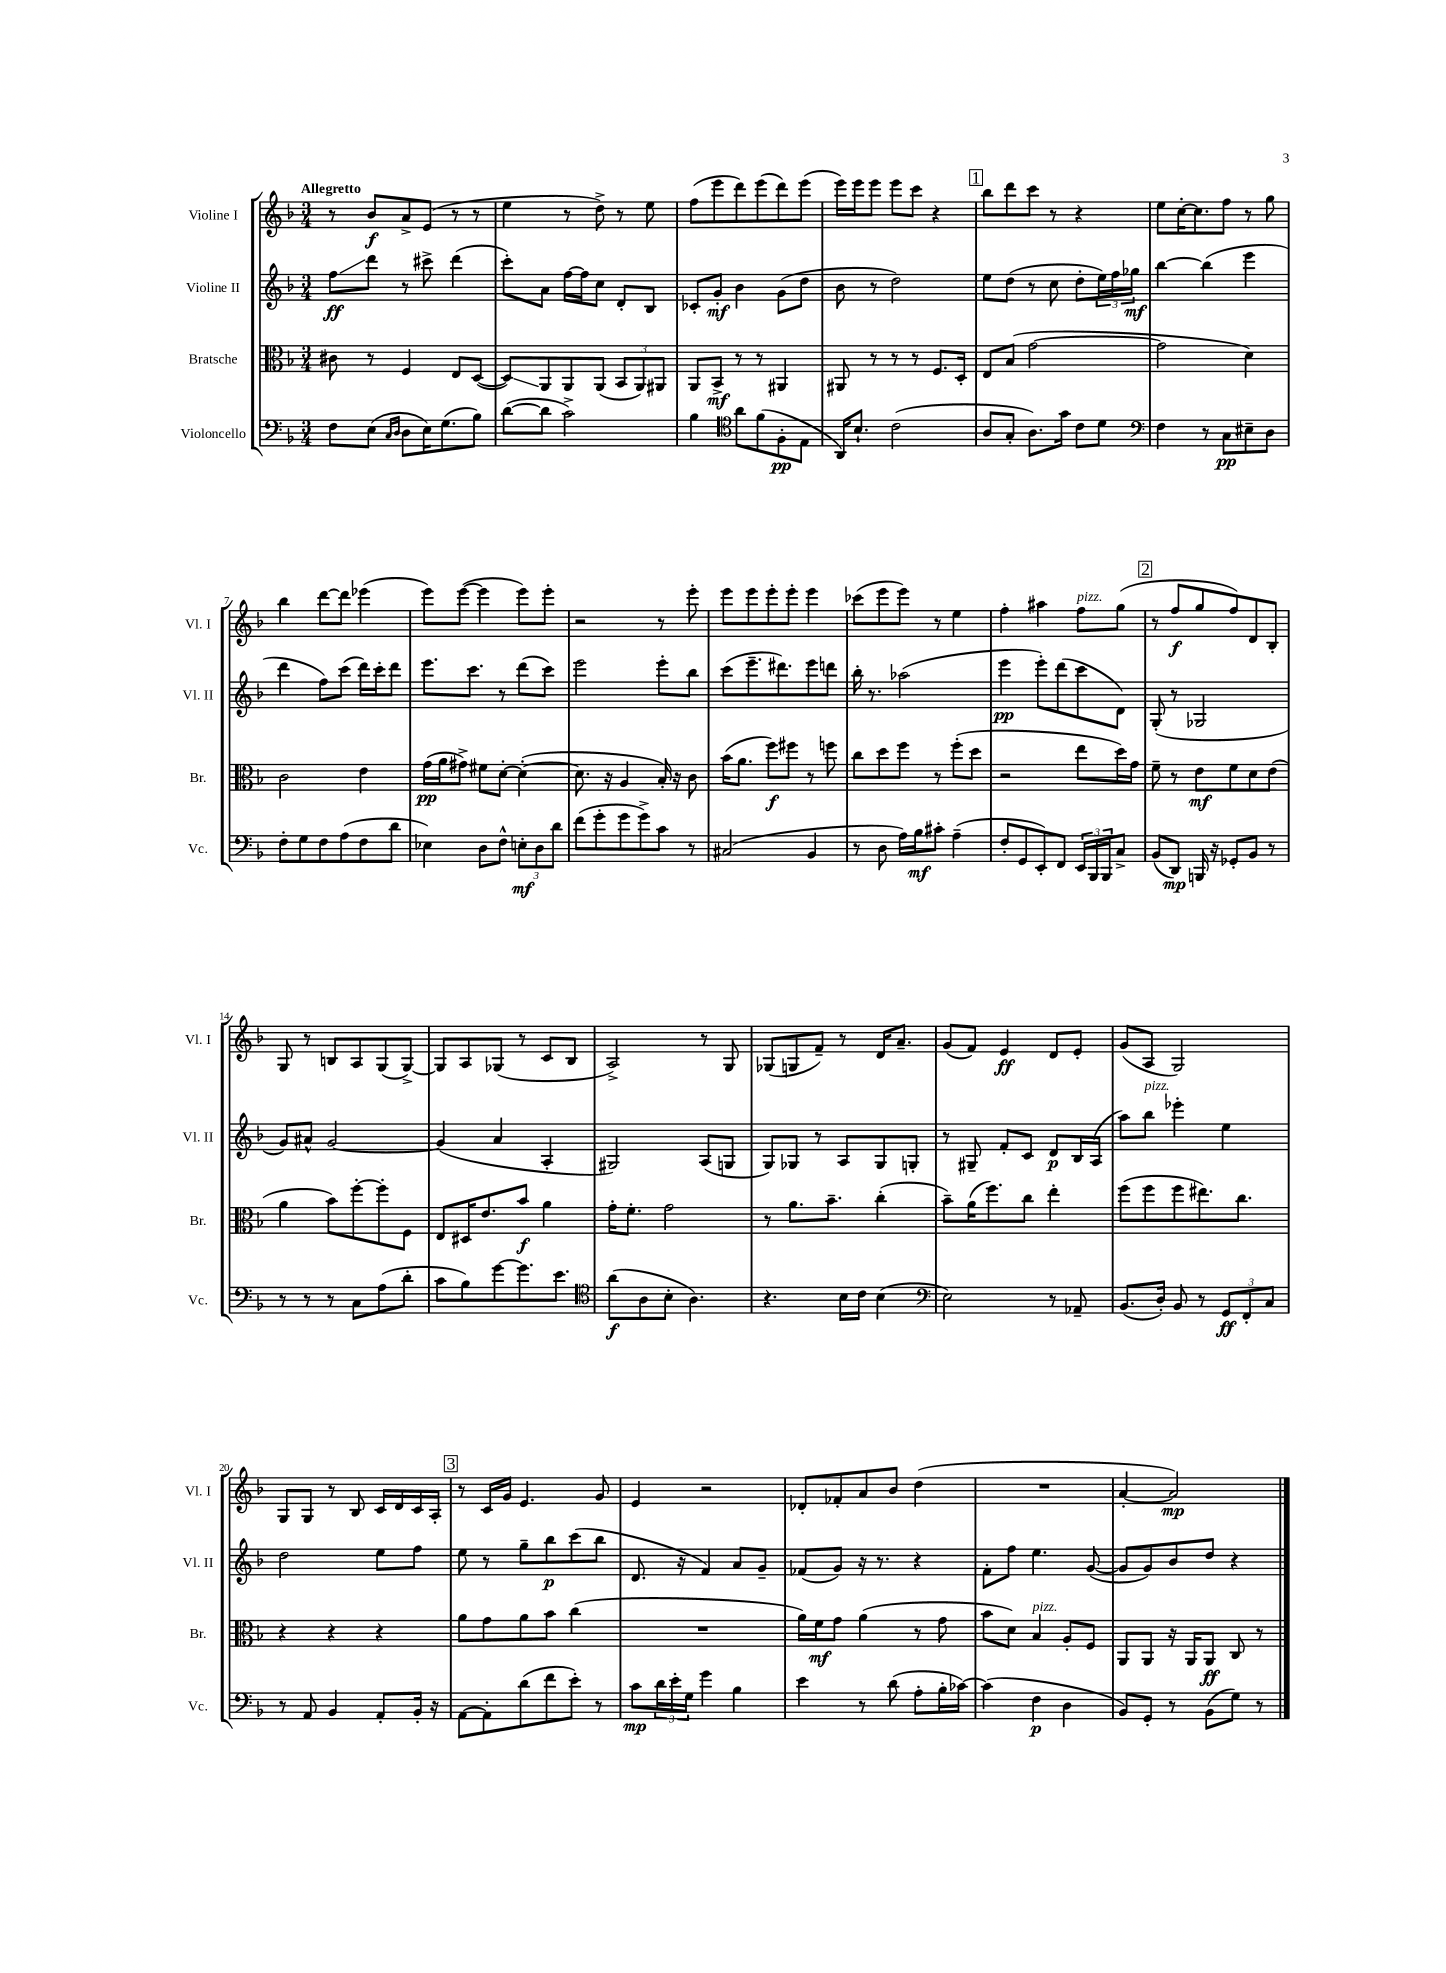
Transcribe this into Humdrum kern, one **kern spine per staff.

**kern	**kern	**kern	**kern
*staff4	*staff3	*staff2	*staff1
*clefF4	*clefC3	*clefG2	*clefG2
*k[b-]	*k[b-]	*k[b-]	*k[b-]
*M3/4	*M3/4	*M3/4	*M3/4
8F\L	8c#\	8ff\L	8r
(8E\J	8r	8ddd\J	8b-/L
16qqC/LL	.	.	.
16qqD/JJ	.	.	.
8D\L	4F/	8r	8a^/
16E\K)	.	8ccc#^\	(8e/J
(8.G\	.	.	.
.	8E/L	(4ddd\	8r
8B-\J)	([8D/J	.	8r
=	=	=	=
([8d\L	8D/]L)	8ccc'\L)	4ee\
8d\]J	8AA/	8a\J	.
2c^\)	8AA/	[16ff\LL	8r
.	.	16ff\]J	.
.	(8AA/J	8cc\J	8dd^\)
.	12BB-/L	8d'/L	8r
.	12AA/)	.	.
.	.	8B-/J	8ee\
.	12AA#/J	.	.
=	=	=	=
4B-\	8AA/L	8c-'/L	(8ff\L
.	8BB-^/J	8g'/J	8eee\
*clefC4	*	*	*
8a\L	8r	4b-\	8ddd\)
(8f\	8r	.	(8eee\
8F'\	4AA#/	(8g\L	8ddd\)
8E\J	.	8dd\J	(8eee\J
=	=	=	=
16AA/LK)	8AA#/	8b-\	16eee\LL)
8.B-`/J	.	.	16eee\J
.	8r	8r	8eee\J
(2c\	8r	2dd\)	8eee\L
.	8r	.	8ccc\J
.	8.F/L	.	4r
.	16D'/Jk	.	.
=	=	=	=
8A/L	8E/L	8ee\L	8bb-\L
8G'/J	(8B-/J	(8dd\J	8ddd\
8.A\L)	[2g\	8r	8ccc\J
.	.	8cc\	8r
16g\Jk	.	.	.
8c\L	.	8dd'\L	4r
8d\J	.	24ee\L)	.
.	.	24ff\	.
.	.	24gg-\JJ	.
=	=	=	=
*clefF4	*	*	*
4F\	2g\]	[4bb-\	8ee\L
.	.	.	[16cc'\K
.	.	.	8.cc\]
8r	.	(4bb-\]	.
8C\L	.	.	8ff\J
8E#~\	4d\)	4eee\	8r
8D\J	.	.	8gg\
=	=	=	=
8F'\L	2c\	4ddd\	4bb-\
8G\	.	.	.
8F\	.	8ff\L)	[8ddd\L
(8A\	.	(8ccc\J	8ddd\]J
8F\	4e\	16ddd\LL)	(4eee-\
.	.	16ccc'\J	.
8d\J	.	8ddd\J	.
=	=	=	=
4E-\)	(16g\LL	8.eee\L	8eee\L)
.	16a\J	.	.
.	8g#^\J)	.	([8eee\J
.	.	8.ccc\J	.
8D\L	8f#\L	.	4eee\]
8F^^\J	[8d'\J	8r	.
12E'\L	(4d'\_	(8ddd\L	8eee\L)
12D\	.	.	.
.	.	8ccc\J)	8eee'\J
12d\J	.	.	.
=	=	=	=
(8f\L	8.d\]	2eee\	2r
8g'\	.	.	.
.	16r	.	.
8g\	4A/	.	.
8g^\)	.	.	.
8c\J	16B-'/)	8eee'\L	8r
.	16r	.	.
8r	8c\	8bb-\J	8eee'\
=	=	=	=
(2C#/	(16b-\LK	(8ccc\L	8eee\L
.	8.a\J	.	.
.	.	8.eee~\	8eee\
.	8ff\L)	.	8eee'\
.	.	8.ddd#\)	.
.	8ff#\J	.	8eee'\J
4BB-/	8r	8eee\	4eee\
.	8ff\	8ddd\J	.
=	=	=	=
8r	8cc\L	16bb-'\	(8ccc-\L
.	.	8.r	.
8D\	8dd\	.	8eee\
16A\LL)	8ff\J	(2aa-\	8eee\J)
16B-\J	.	.	.
8c#'\J	8r	.	8r
(4A~\	(8ff'\L	.	4ee\
.	8dd\J	.	.
=	=	=	=
8F'/L	2r	4eee\	4ff'\
8GG/	.	.	.
8EE'/)	.	8eee'\L)	4aa#\
8FF/J	.	(8ddd\	.
24EE/LL	8ee\L	8ccc\	8ff\L
24BBB-/	.	.	.
24BBB-/J	.	.	.
8C^/J	16dd\L)	8d\J)	(8gg\J
.	16g\JJ	.	.
=	=	=	=
(8BB-/L	8f~\	(8G'/	8r
8DD/J)	8r	8r	8ff/L
16BBB/	8e\L	2G-/	8gg/
16r	.	.	.
8GG-'/L	8f\	.	8ff/)
8BB-/J	8d\	.	8d/
8r	(8e\J	.	8B-'/J
=	=	=	=
8r	4a\	8g/L)	8G/
8r	.	8a#^^/J	8r
8r	8b-\L)	[2g/	8B/L
8C\L	[8ff'\	.	8A/
(8A\	8ff'\]	.	(8G/
8d'\J	8F\J	.	[8G^/J)
=	=	=	=
8c\L	8E/L	(4g/]	8G/]L
8B-\)	16D#/K	.	8A/
.	8.e/	.	.
[8g\	.	4a/	(8G-/J
8.g\]	8b-/J	.	8r
.	4a\	4A'/	8c/L
8.e\J	.	.	.
.	.	.	8B-/J
=	=	=	=
*clefC4	*	*	*
(8a\L	16g'\LK	2G#/)	2A^/)
.	8.f'\J	.	.
8A\	.	.	.
8B-'\J	2g\	.	.
4.A\)	.	.	.
.	.	(8A/L	8r
.	.	8G/J	8G/
=	=	=	=
4.r	8r	8G/L)	(8G-/L
.	8.a\L	8G-/J	8G/
.	.	8r	8f~/J)
.	8.b-~\J	.	.
16B-\LL	.	8A/L	8r
16c\JJ	.	.	.
(4B-\	(4cc'\	8G-/	16d/LK
.	.	.	8.a~/J
.	.	8G'/J	.
=	=	=	=
*clefF4	*	*	*
2E\)	8b-~\L)	8r	(8g/L
.	(16a\K	8G#~/	8f/J)
.	8.ff\)	.	.
.	.	8f'/L	4e/
.	8cc\J	8c/J	.
8r	4ee'\	8d/L	8d/L
8AA-~/	.	16B-/L	8e'/J
.	.	(16A/JJ	.
=	=	=	=
(8.BB-/L	(8ff\L	8aa\L)	(8g/L
.	8ff\	8bb-\J	8A/J
16D'/Jk)	.	.	.
8BB-/	8ff\	4eee-'\	2G/)
8r	8.ee#\)	.	.
12GG/L	.	4ee\	.
.	8.cc\J	.	.
12FF'/	.	.	.
12C/J	.	.	.
=	=	=	=
8r	4r	2dd\	8G/L
8AA/	.	.	8G/J
4BB-/	4r	.	8r
.	.	.	8B-/
8AA'/L	4r	8ee\L	16c/LL
.	.	.	16d/
16BB-'/Jk	.	8ff\J	16c/
16r	.	.	16A'/JJ
=	=	=	=
[8AA\L	8a\L	8ee\	8r
8AA'\]	8g\	8r	16c/LL
.	.	.	16g/JJ
(8d\	8a\	8gg~\L	4.e/
8f\	8b-\J	8bb-\	.
8e'\J)	(4cc\	(8ccc\	.
8r	.	8bb-\J	8g/
=	=	=	=
8c\L	2.r	8.d/	4e/
24d\L	.	.	.
24e'\	.	.	.
.	.	16r	.
24G\JJ	.	.	.
4g\	.	4f/)	2r
4B-\	.	8a/L	.
.	.	8g~/J	.
=	=	=	=
4e\	16a\LL)	(8f-/L	8d-'/L
.	16f\J	.	.
.	8g\J	8g/J)	8f-'/
8r	(4a\	16r	8a/
.	.	8.r	.
(8d\	.	.	8b-/J
8A'\L	8r	4r	(4dd\
16B-'\L	8g\	.	.
[16c-\JJ)	.	.	.
=	=	=	=
(4c-\]	8b-\L	8f'\L	2.r
.	8d\J)	8ff\J	.
4F\	4B-/	4.ee\	.
4D\	8A'/L	.	.
.	8F/J	([8g/	.
=	=	=	=
8BB-/L)	8AA/L	8g/]L	[4a'/
8GG'/J	8AA/J	8g/)	.
8r	16r	8b-/	2a/])
.	16AA/LK	.	.
(8BB-\L	8AA/J	8dd/J	.
8G\J)	8C/	4r	.
8r	8r	.	.
==	==	==	==
*-	*-	*-	*-
